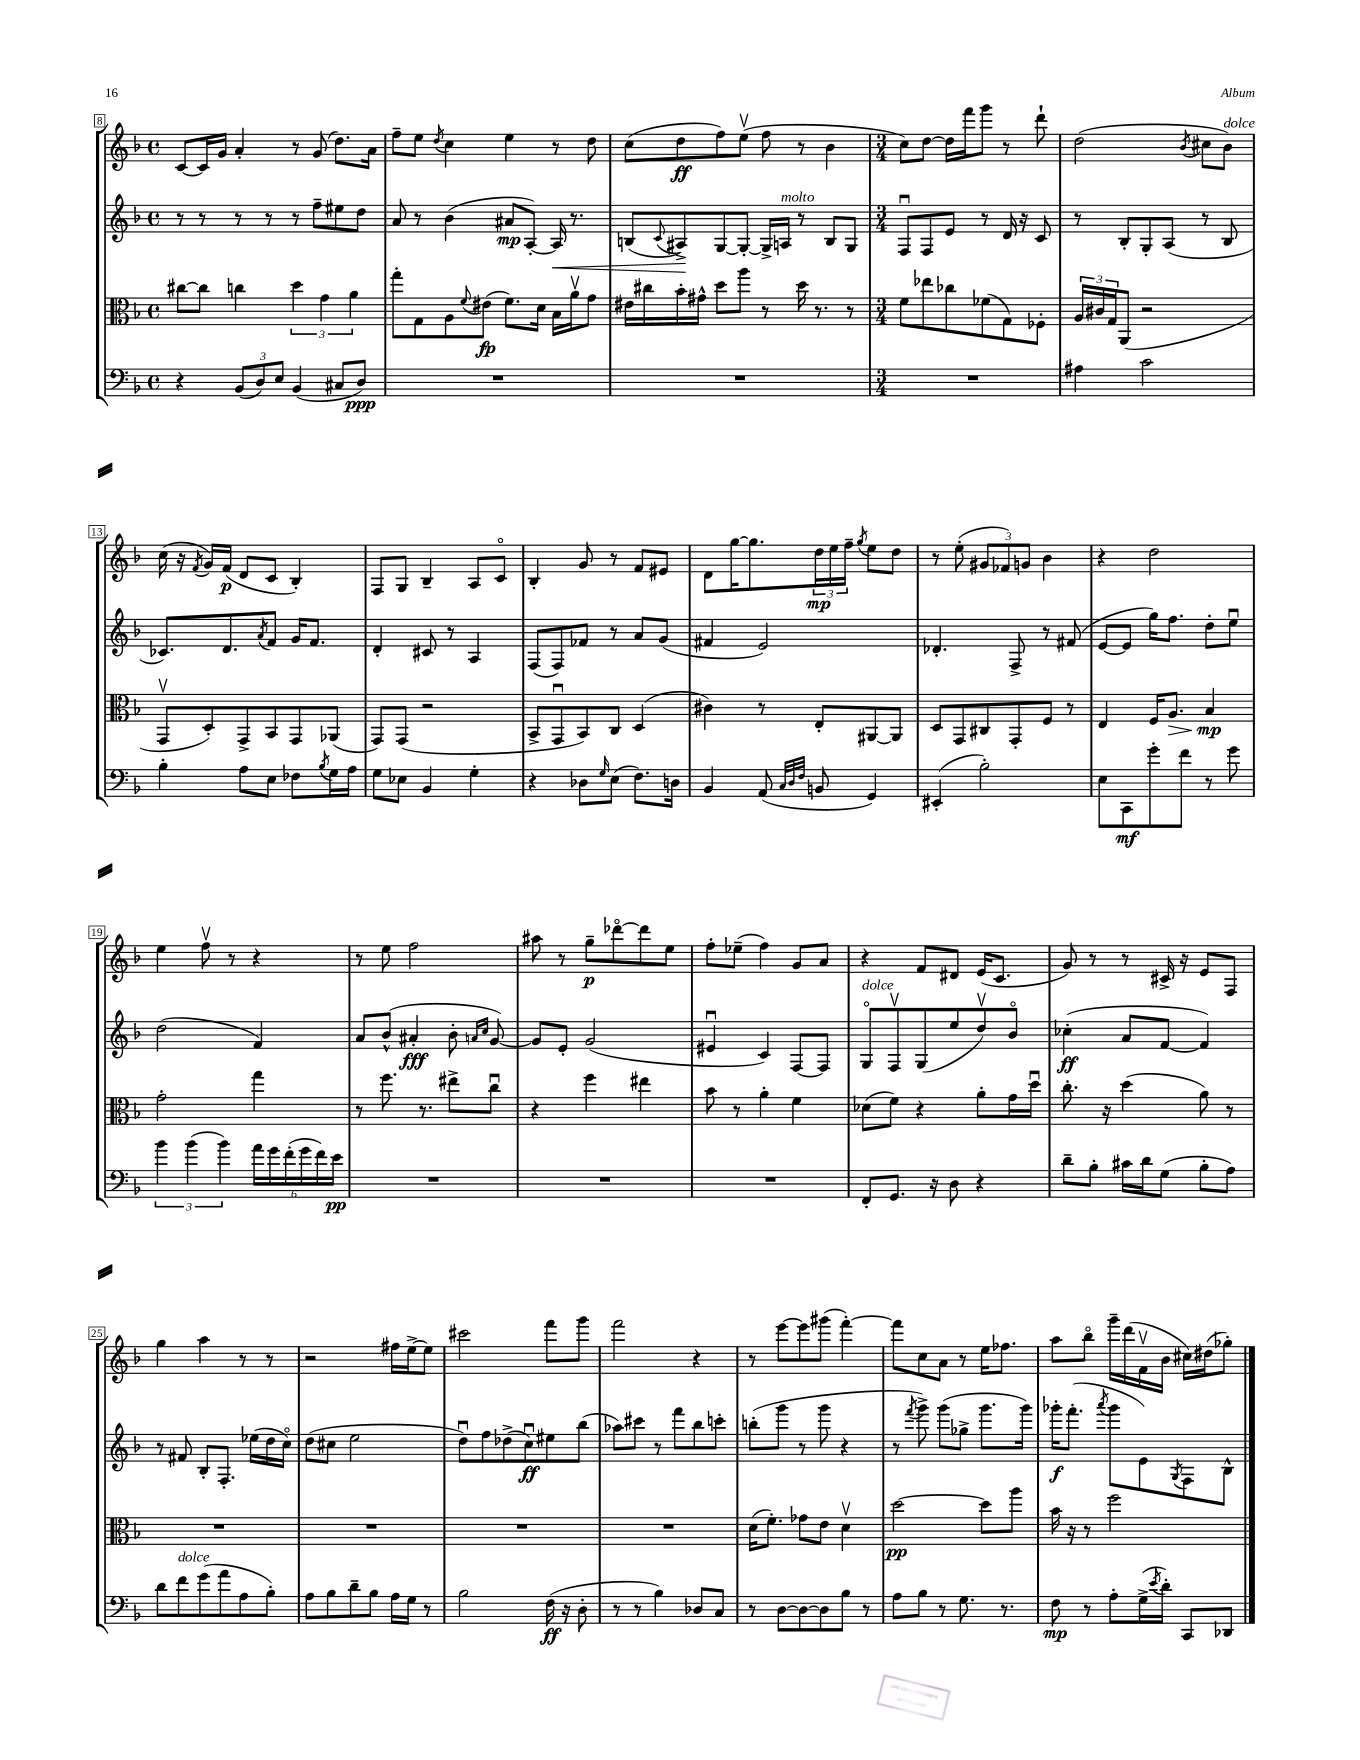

**kern	**kern	**kern	**kern
*staff4	*staff3	*staff2	*staff1
*clefF4	*clefC3	*clefG2	*clefG2
*k[b-]	*k[b-]	*k[b-]	*k[b-]
*M4/4	*M4/4	*M4/4	*M4/4
*met(c)	*met(c)	*met(c)	*met(c)
4r	[8cc#\L	8r	[8c/L
.	8cc#\]J	8r	16c/]L
.	.	.	16g/JJ
(12BB-/L	4cc\	8r	4a'/
12D/)	.	.	.
.	.	8r	.
12E/J	.	.	.
(4BB-/	6dd\	8r	8r
.	.	8ff~\L	(8g/
.	6g\	.	.
8C#/L	.	8ee#\	8.dd\L)
.	6a\	.	.
8D/J)	.	8dd\J	.
.	.	.	16a\Jk
=	=	=	=
1r	8gg'\L	8a/	8ff~\L
.	8G\	8r	8ee\J
.	.	.	8qdd/
.	8A\	(4b-\	4cc\
.	8qqf/	.	.
.	(8e#\J	.	.
.	8.f\L)	8a#/L	4ee\
.	.	[8A'/J)	.
.	16d\Jk	.	.
.	16B-\LL	16A/]	8r
.	16av\J	8.r	.
.	8g\J	.	8dd\
=	=	=	=
1r	16e#\LL	(8B/L	(8cc\L
.	16cc#\	.	.
.	.	8qqc/	.
.	16b-'\	8A#^/)	8dd\
.	16g#^^\JJ	.	.
.	8dd\L	[8G/	8ff\)
.	8aa\J	8G'/_J	(8eev\J
.	8r	16G^/]LL	8ff\
.	.	16A/JJ	.
.	16dd\	8r	8r
.	8.r	.	.
.	.	8B/L	4b-\
.	8r	8G/J	.
=	=	=	=
*M3/4	*M3/4	*M3/4	*M3/4
2.r	8f\L	8Fu/L	8cc\L)
.	8ee-\	8F/	[8dd\J
.	8cc-\	8e/J	16dd\]LL
.	.	.	16fff\J
.	(8f-\	8r	8ggg\J
.	8G\)	16d/	8r
.	.	16r	.
.	8F-'\J	8c/	8ddd`\
=	=	=	=
4A#\	24A/LL	8r	(2dd\
.	24c#/	.	.
.	24G/J	.	.
.	(8AA/J	8B-'/L	.
2c\	2r	8G'/	.
.	.	(8A/J	.
.	.	.	8qb-/
.	.	8r	8cc#\L
.	.	8B-/	8b-\J)
=	=	=	=
4B-'\	8GGv/L	8.c-/L)	(16cc\
.	.	.	16r
.	.	.	8qf/
.	8D'/)	.	16g/LL)
.	.	8.d/	(16f/JJ
8A\L	8GG^/	.	8d/L
.	.	8qa/	.
8E\J	8BB-/	8f/J	8c/J
8F-\L	8GG/	16g/LK	4B-'/)
.	.	8.f/J	.
8qB-/	.	.	.
16G\L	(8AA-/J	.	.
16A\JJ	.	.	.
=	=	=	=
8G\L	8GG/L)	4d'/	8F/L
8E-\J	(8GG/J	.	8G/J
4BB-/	2r	8c#/	4B-~/
.	.	8r	.
4G'\	.	4A/	8A/L
.	.	.	8co/J
=	=	=	=
4r	8BB-^/L	(8F/L	4B-'/
.	8GGu/	8F/)	.
8D-\L	8BB-/)	8f-/J	8g/
16qqG/	.	.	.
(8E\J	8C/J	8r	8r
8.F\L)	(4D/	8a/L	8f/L
.	.	(8g/J	8e#/J
16D\Jk	.	.	.
=	=	=	=
4BB-/	4c#\)	4f#/	8d\L
.	.	.	[16gg\K
.	.	.	8.gg\]
(8AA/	8r	2e/)	.
32qqC/LLL	.	.	.
32qqD/	.	.	.
32qqF/JJJ	.	.	.
8BB/	8E'/L	.	24dd\L
.	.	.	24ee\
.	.	.	24ff~\JJ
.	.	.	8qgg/
4GG/)	[8AA#/	.	8ee\L
.	8AA#/]J	.	8dd\J
=	=	=	=
(4EE#'/	8D/L	4.d-'/	8r
.	8GG/	.	(8ee'\
2B-'\)	8C#/	.	12g#/L
.	.	.	12f-/)
.	8GG'/	8F^/	.
.	.	.	12g/J
.	8F/J	8r	4b-\
.	8r	(8f#/	.
=	=	=	=
8E\L	4E/	[8e/L	4r
8CC\	.	8e/]J	.
8g'\	16F/LK	16gg\LK)	2dd\
.	8.A/J	8.ff\J	.
8f\J	.	.	.
8r	4B-/	8dd'\L	.
8g\	.	8eeu\J	.
=	=	=	=
6b-\	2g'\	(2dd\	4ee\
(6b-\	.	.	.
.	.	.	8ffv\
6b-\)	.	.	.
.	.	.	8r
24a\LL	4gg\	4f/)	4r
24g\	.	.	.
(24f'\	.	.	.
24g\	.	.	.
24f\)	.	.	.
24e\JJ	.	.	.
=	=	=	=
2.r	8r	8a/L	8r
.	8.ff\	(8b-^^/J	8ee\
.	.	4a#'/	2ff\
.	8.r	.	.
.	8ee#^\L	8b-'\	.
.	.	16qqa/LL	.
.	.	16qqcc/JJ	.
.	8ccu\J	[8g/)	.
=	=	=	=
2.r	4r	8g/]L	8aa#\
.	.	8e'/J	8r
.	4ff\	(2g/	8gg~\L
.	.	.	[8ddd-o\
.	4ee#\	.	8ddd-\]
.	.	.	8ee\J
=	=	=	=
2.r	8b-\	4e#u/	8ff'\L
.	8r	.	(8ee-~\J
.	4a'\	4c/)	4ff\)
.	4f\	[8F/L	8g/L
.	.	8F/]J	8a/J
=	=	=	=
8FF'/L	(8d-\L	8Go/L	4r
8.GG/J	8f\J)	8Fv/	.
.	4r	(8G/	8f/L
16r	.	.	.
8D\	.	8ee/	8d#/J
4r	8a'\L	8ddv/)	(16e/LK
.	.	.	8.c/J
.	16g\L	8b-o/J	.
.	16ddu\JJ	.	.
=	=	=	=
8d~\L	8.cc'\	(4cc-'\	8g/)
8B-'\J	.	.	8r
.	16r	.	.
16c#\LL	(4dd\	8a/L	8r
16d\J	.	.	.
(8G\J	.	[8f/J	16c#^/
.	.	.	16r
8B-'\L	8a\)	4f/])	8e/L
8A\J)	8r	.	8F/J
=	=	=	=
8d\L	2.r	8r	4gg\
8f\	.	8f#/	.
(8g\	.	8B-'/L	4aa\
8a\	.	8.F'/J	.
8A\	.	.	8r
.	.	(16ee-\LL	.
8B-'\J)	.	16dd\	8r
.	.	16cco\JJ)	.
=	=	=	=
8A\L	2.r	(8dd\L	2r
8B-\	.	8cc#\J	.
8d~\	.	2ee\	.
8B-\J	.	.	.
16A\LL	.	.	16ff#\LL
16G\JJ	.	.	[16ee^\J
8r	.	.	8ee\]J
=	=	=	=
2B-\	2.r	8ddu\L)	2ccc#\
.	.	8ff\	.
.	.	(8dd-^\	.
.	.	8ccu\)	.
(16F\	.	8ee#\	8fff\L
16r	.	.	.
8D'\	.	(8bb-\J	8ggg\J
=	=	=	=
8r	2.r	8aa-\L)	2fff\
8r	.	8ccc#\J	.
4B-\)	.	8r	.
.	.	8fff\L	.
8D-/L	.	8bb-\	4r
8C/J	.	8ccc'\J	.
=	=	=	=
8r	(16d\LK	(8bb'\L	8r
.	8.f'\J)	.	.
[8D\L	.	8ggg\J	[8eee\L
8D\_	8g-\L	8r	8eee\]
8D\]	8e\J	8ggg\	(8ggg#\J
8B-\J	4dv\	4r	[4fff'\)
8r	.	.	.
=	=	=	=
8A\L	[2dd\	8r	8fff\]L
.	.	8qfff/	.
8B-\J	.	8ggg^\)	8cc\
8r	.	(8ggg\L	8a\J
8.G\	.	8gg-^\J	8r
.	8dd\]L	8.ggg\L	16ee\LK
8.r	.	.	8.ff-\J
.	8aa\J	.	.
.	.	16ggg\Jk)	.
=	=	=	=
8F\	16b-\	16ggg-'\LK	8aa\L
.	16r	(8.fff'\J	.
8r	8r	.	8bb-o\J
.	.	8qaaa/	.
8A'\L	2ff\	8ggg-\L	16ggg~\LL
.	.	.	(16ddd\
(16G^\L	.	8e\)	16fv\
8qe/	.	.	.
16d'\JJ)	.	.	16b-\JJ
.	.	8qG/	.
8CC/L	.	8F\	16cc#\LL)
.	.	.	(16dd#\J
8DD-/J	.	8B-^^\J	8gg-'\J)
==	==	==	==
*-	*-	*-	*-
